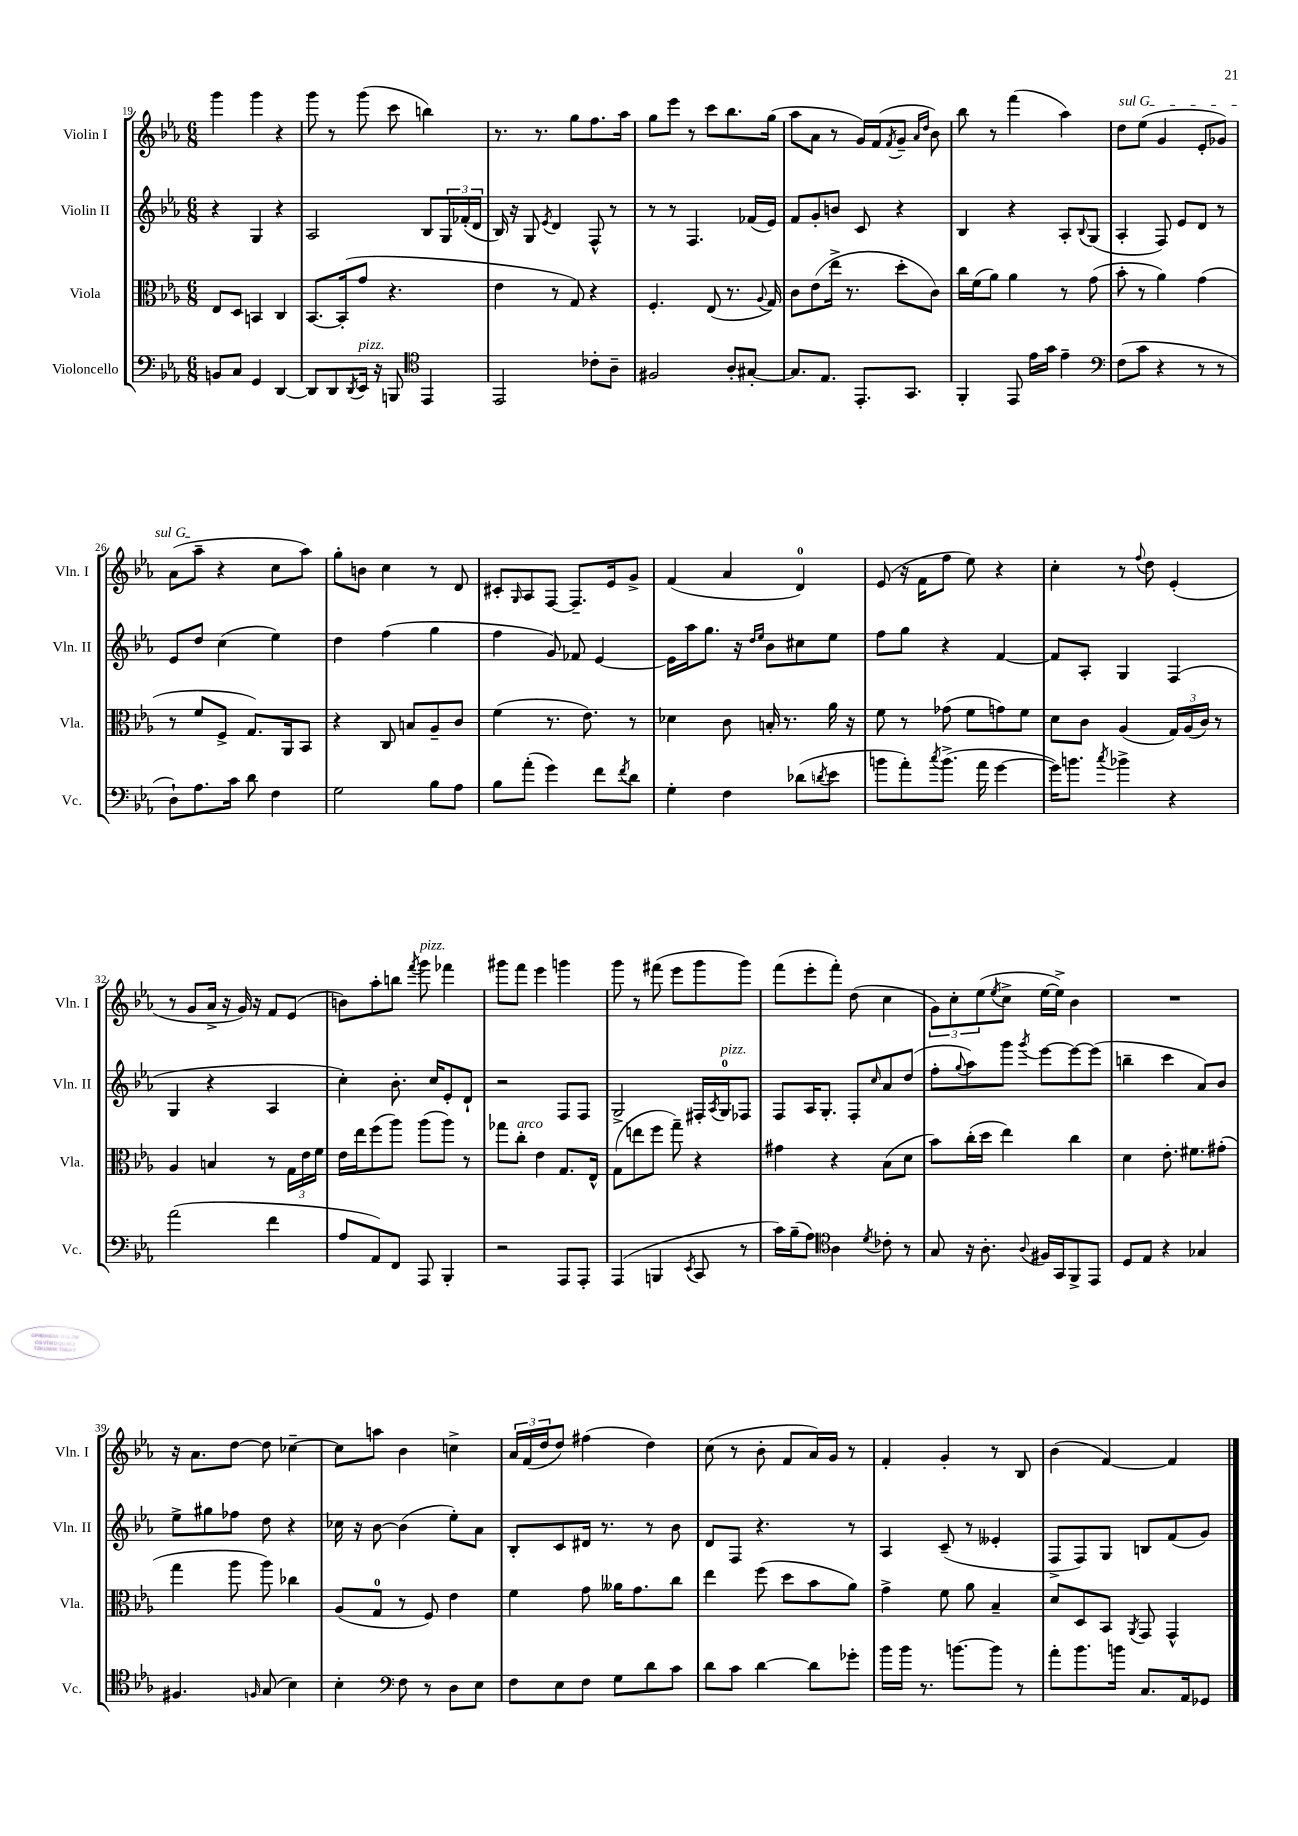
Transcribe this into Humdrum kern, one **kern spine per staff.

**kern	**kern	**kern	**kern
*staff4	*staff3	*staff2	*staff1
*clefF4	*clefC3	*clefG2	*clefG2
*k[b-e-a-]	*k[b-e-a-]	*k[b-e-a-]	*k[b-e-a-]
*M6/8	*M6/8	*M6/8	*M6/8
8BB	8E-	4r	4ggg
8C	8D	.	.
4GG	4BB	4G	4ggg
[4DD	4C	4r	4r
=	=	=	=
8DD]	[8.BB-	2A-	8ggg
8DD	.	.	8r
.	(16BB-']	.	.
8qDD	.	.	.
16EE-	8g	.	(8ggg
16r	.	.	.
8BBB	4.r	.	8ccc
*clefC4	*	*	*
4EE-	.	8B-	4bb)
.	.	24G	.
.	.	(24f-'	.
.	.	24d	.
=	=	=	=
2EE-	4e-	16B-)	8.r
.	.	16r	.
.	.	8G	.
.	.	.	8.r
.	.	8qe-	.
.	8r	4d	.
.	8G)	.	8gg
8c-'	4r	8F^^	8.ff
8A-~	.	8r	.
.	.	.	16aa-
=	=	=	=
2F#	4.F'	8r	8gg
.	.	8r	8eee-
.	.	4.F	8r
.	(8E-	.	8ccc
8A-'	8.r	.	8.bb-
[8G#'	.	(16f-	.
.	8qqA-	.	.
.	16G)	16e-)	(16gg
=	=	=	=
8.G#]	8c	8f	8aa-
.	(8e-	8g'	8a-
8.E-	.	.	.
.	16ee-^	8b	8r
.	8.r	.	.
8.EE-'	.	8c	16g)
.	.	.	(16f
.	.	.	8qf
.	8dd'	4r	8g~
8.GG	.	.	.
.	.	.	16qqa-
.	.	.	16qqdd
.	8c)	.	8b-)
=	=	=	=
4FF'	16cc	4B-	8bb-
.	(16f	.	.
.	8a-)	.	8r
8EE-	4a-	4r	(4fff
16e-	.	.	.
16g	.	.	.
4e-~	8r	8A-'	4aa-)
.	.	8qqB-	.
.	(8g	(8G	.
=	=	=	=
*clefF4	*	*	*
(8F	8b-'	4A-'	8dd
8c	8r	.	(8ee-
4r	4a-)	8F)	4g
.	.	8e-	.
8r	(4g	8d	8e-'
8r	.	8r	8g-)
=	=	=	=
8D`)	8r	8e-	(8a-
8.A-	8f	8dd	8aa-~
.	8F^	(4cc	4r
16c	.	.	.
8d	8.G)	.	.
4F	.	4ee-)	8cc
.	16AA-	.	.
.	8BB-	.	8aa-)
=	=	=	=
2G	4r	4dd	8gg'
.	.	.	8b
.	8C	(4ff	4cc
.	8B	.	.
8B-	8A-~	4gg	8r
8A-	8c	.	8d
=	=	=	=
8B-	(4f	4ff	8c#'
.	.	.	16qqG
(8a-'	.	.	8A-
4g)	8.r	8g)	[8F
.	.	8f-	8.F~]
.	8.e-)	.	.
8f	.	[4e-	.
.	.	.	16e-
8qf	.	.	.
8d	8r	.	8g^
=	=	=	=
4G'	4d-	16e-]	(4f
.	.	16aa-	.
.	.	8.gg	.
4F	8c	.	4a-
.	.	16r	.
.	.	16qqdd	.
.	.	16qqee-	.
.	16B'	8b-	.
.	8.r	.	.
(8d-	.	8cc#	4d)
8qd	.	.	.
8e-	16a-	8ee-	.
.	16r	.	.
=	=	=	=
8b	8f	8ff	(8e-
8a-')	8r	8gg	16r
.	.	.	16f
8qcc	.	.	.
(8.b^	(8g-	4r	8ff
.	8f	.	8ee-)
16a-	.	.	.
[4g	8g)	[4f	4r
.	8f	.	.
=	=	=	=
16g])	8d	8f]	4cc'
8.b	.	.	.
.	8c	8A-'	.
8qcc	.	.	.
4b-^	(4A-	4G	8r
.	.	.	8qqff
.	.	.	8dd
4r	24G)	(4F	(4e-'
.	(24A-	.	.
.	24c)	.	.
.	8r	.	.
=	=	=	=
(2a-	4A-	4G	8r
.	.	.	8g
.	4B	4r	16a-^
.	.	.	16r
.	.	.	16g)
.	.	.	16r
4f	8r	4A-	8f
.	24G	.	(8e-
.	24e-	.	.
.	24f	.	.
=	=	=	=
8A-	16e-	4cc')	8b)
.	16ee-	.	.
8AA-)	(8ff	.	8aa-'
8FF	8aa-)	8.b-'	8bb
.	.	.	8qfff
8AAA-	(8aa-	.	8ggg
.	.	16cc	.
4BBB-'	8aa-)	8e-'	4fff-
.	8r	8d`	.
=	=	=	=
2r	8gg-	2r	8ggg#
.	8cc'	.	8fff
.	4e-	.	4eee-
8AAA-	8.G	8F	4ggg
8AAA-'	.	8F	.
.	16E-^^	.	.
=	=	=	=
(4AAA-	(8G	2G^	8ggg
.	8ee	.	8r
4BBB	8ff	.	(8fff#
.	8gg~)	.	8eee-
8qEE-	.	.	.
8CC	4r	16F#'	8ggg
.	.	8qA-	.
.	.	16G	.
8r	.	8F-	8ggg)
=	=	=	=
16c)	4g#	8F	(8fff
(16B-~	.	.	.
8A-)	.	16A-	8eee-'
.	.	8.G'	.
*clefC4	*	*	*
4A-	4r	.	8fff')
.	.	8F'	(8dd
8qd	.	16qqcc	.
8c-'	(8B-	8a-	4cc
8r	8d	(8dd	.
=	=	=	=
8G	8b-)	8ff'	12g)
.	.	.	12cc'
.	.	8qqgg	.
16r	(16cc'	8aa-)	.
.	.	.	(12ee-
8.A-'	16dd	.	.
.	.	.	8qee-
.	4ee-)	8ggg	8cc^
8qqA-	.	8qggg	.
16F#	.	[8eee-	[16ee-
16GG	.	.	16ee-^])
8FF^	4cc	8eee-_	4b-
8EE-	.	(8eee-]	.
=	=	=	=
8D	4d	4bb~	2.r
8E-	.	.	.
4r	8.e-'	4ccc	.
.	8.f#	.	.
4G-	.	8a-)	.
.	(8g#'	8b-	.
=	=	=	=
4.F#	4gg	8ee-^	16r
.	.	.	8.a-
.	.	8gg#	.
.	8aa-	8ff-	[8dd
16qqF	.	.	.
(8G	8aa-)	8dd	8dd]
4B-)	4cc-	4r	[4cc-~
=	=	=	=
4B-'	(8A-	16cc-	8cc-]
.	.	16r	.
.	8G	[8b-	8aa
*clefF4	*	*	*
8F	8r	(4b-]	4b-
8r	8F)	.	.
8D	4e-	8ee-')	4cc^
8E-	.	8a-	.
=	=	=	=
8F	4f	8B-'	24a-
.	.	.	(24f
.	.	.	24dd
8E-	.	8c	8dd)
8F	8g	16d#	(4ff#
.	.	8.r	.
8G	16a--	.	.
.	8.g	.	.
8d	.	8r	4dd)
8c	8cc	8b-	.
=	=	=	=
8d	4ee-	8d	(8cc
8c	.	8F	8r
[4d	(8ff	4.r	8b-'
.	8dd	.	8f
8d]	8b-	.	16a-)
.	.	.	16g
8g-'	8a-)	8r	8r
=	=	=	=
16b-	4g^	4A-	4f'
16b-	.	.	.
8.r	.	.	.
.	8f	(8c~	4g'
[8.b	.	.	.
.	8a-	8r	.
8b]	4B-~	4e--'	8r
8r	.	.	8B-
=	=	=	=
8a-'	8d	8F^	(4b-
8.b-	8D	8F)	.
.	8BB-	8G	[4f)
16b	.	.	.
.	8qAA-	.	.
8.C	8GG	8B	.
.	4GG^^	(8f	4f]
16AA-	.	.	.
8GG-	.	8g)	.
==	==	==	==
*-	*-	*-	*-
